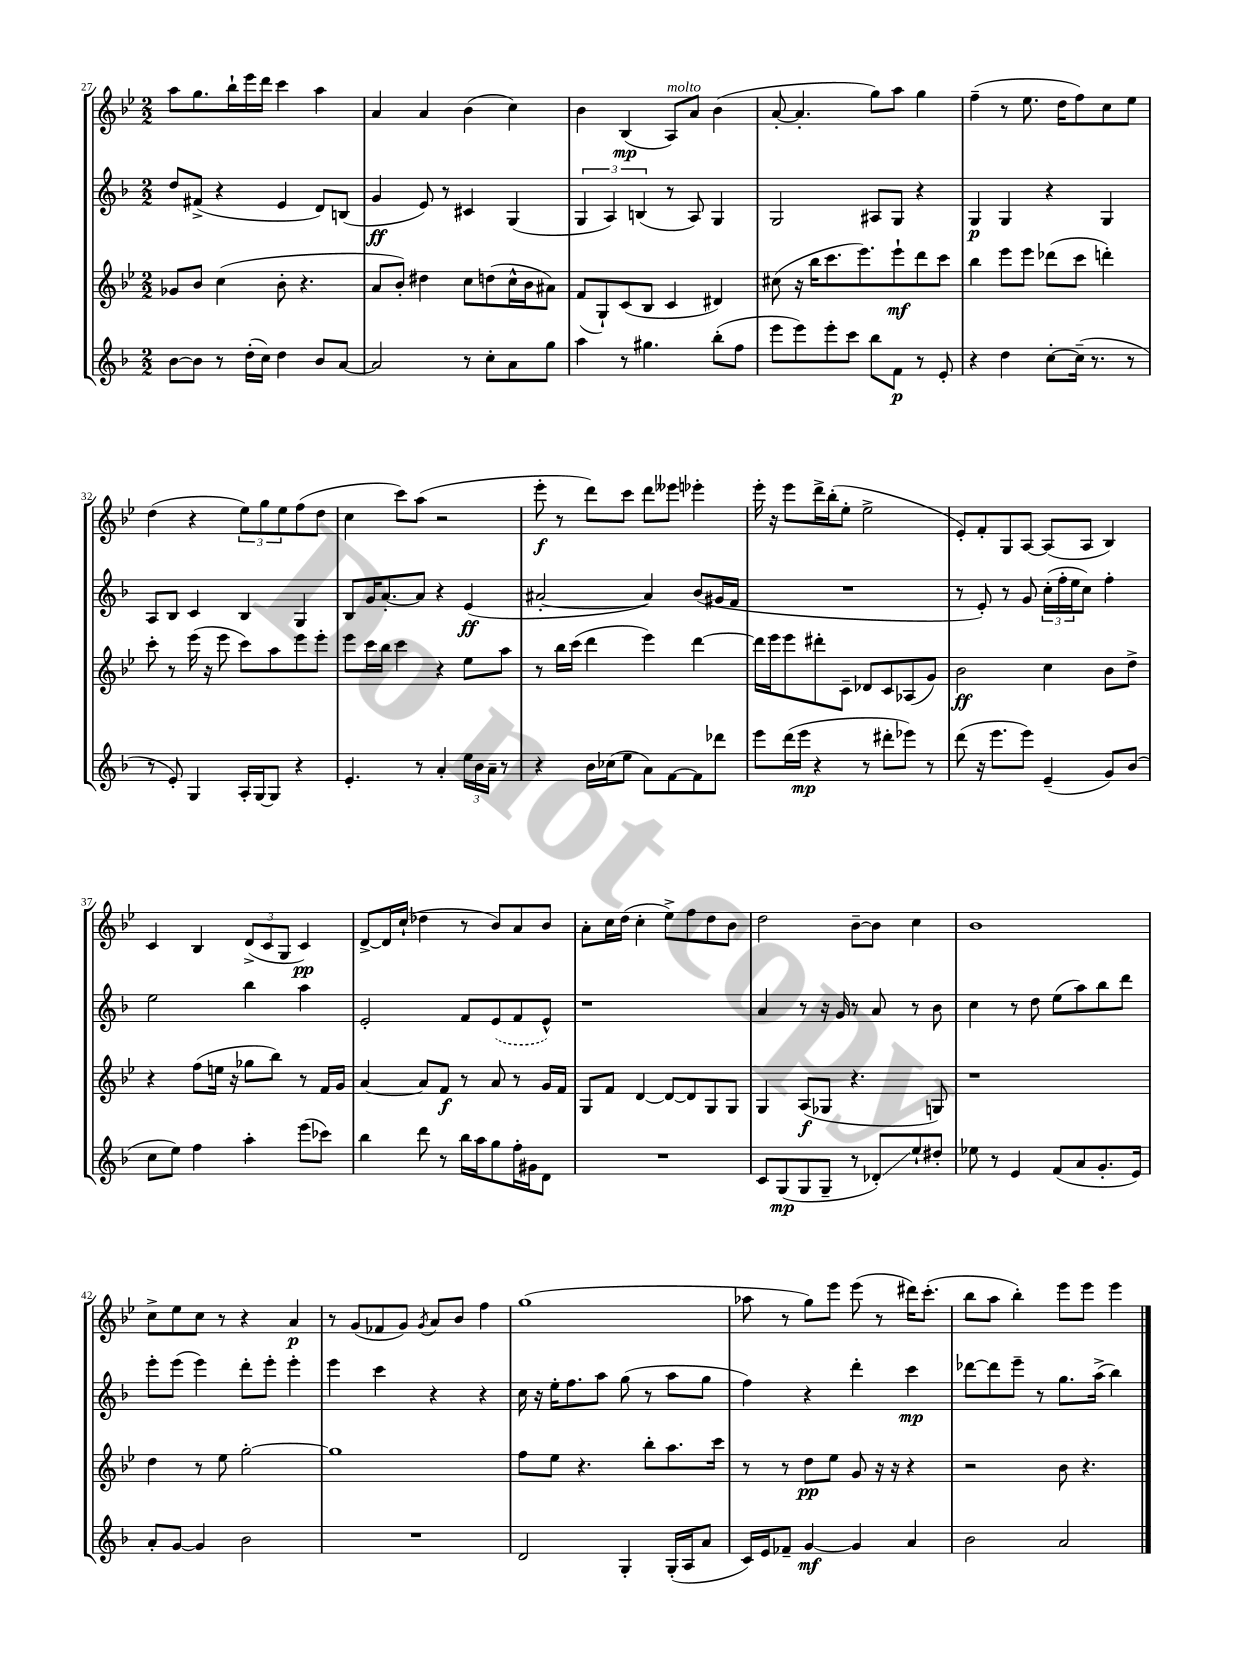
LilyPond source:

<<
\new StaffGroup <<
\new Staff = "s0" {
    \clef treble \key bes \major \numericTimeSignature \time 2/2
    a''8 g''8. bes''16-! ees'''16 d'''16 c'''4 a''4 |
    a'4 a'4 bes'4( c''4) |
    bes'4 bes4\mp( a8^\markup { \italic "molto" }) a'8 bes'4( |
    a'8~-. a'4.-. g''8) a''8 g''4 |
    f''4--( r8 ees''8. d''16 f''8) c''8 ees''8 |
    d''4( r4 \tuplet 3/2 { ees''8) g''8 ees''8 } f''8( d''8 |
    c''4 c'''8) a''8( r2 |
    ees'''8-.\f r8 d'''8) c'''8 d'''8 eeses'''8 ees'''4-. |
    ees'''16-. r16 ees'''8 d'''16-> bes''16-.( ees''8-. ees''2-> |
    ees'8-.) f'8-. g8 a8~ a8( a8 bes4) |
    c'4 bes4 \tuplet 3/2 { d'8->( c'8 g8 } c'4\pp) |
    d'8~-> d'16 c''16-!( des''4 r8 bes'8) a'8 bes'8 |
    a'8-. c''16 d''16( c''4-. ees''8->) f''8 d''8 bes'8 |
    d''2 bes'8~-- bes'8 c''4 |
    bes'1 |
    c''8-> ees''8 c''8 r8 r4 a'4\p |
    r8 g'8( fes'8 g'8) \acciaccatura { g'8 } a'8 bes'8 f''4 |
    g''1( |
    aes''8 r8 g''8) ees'''8 ees'''8( r8 dis'''16) c'''8.-.( |
    bes''8 a''8 bes''4-.) ees'''8 ees'''8 ees'''4 \bar "|." |
}
\new Staff = "s1" {
    \clef treble \key f \major \numericTimeSignature \time 2/2
    d''8 fis'8->( r4 e'4 d'8) b8( |
    g'4\ff e'8) r8 cis'4 g4( |
    \tuplet 3/2 { g4 a4) b4( } r8 a8) g4 |
    g2 ais8 g8 r4 |
    g4\p g4 r4 g4 |
    a8 bes8 c'4 bes4 g4 |
    bes8 g'16 a'8.~-. a'8 r4 e'4\ff( |
    ais'2~-. ais'4) bes'8( gis'16 f'16 |
    R1 |
    r8 e'8-.) r8 g'8 \tuplet 3/2 { c''16-.( f''16-. e''16 } c''8) f''4-. |
    e''2 bes''4 a''4 |
    e'2-. f'8 \once \slurDashed e'8( f'8 e'8-^) |
    r1 |
    a'4 r8 r16 g'16 r8 a'8 r8 bes'8 |
    c''4 r8 d''8 e''8( a''8) bes''8 d'''8 |
    e'''8-. e'''8( e'''4) d'''8-. e'''8-. e'''4-. |
    e'''4 c'''4 r4 r4 |
    c''16 r16 e''16-. f''8. a''8 g''8( r8 a''8 g''8 |
    f''4) r4 d'''4-. c'''4\mp |
    des'''8~ des'''8 e'''8-- r8 g''8. a''16->( bes''4) \bar "|." |
}
\new Staff = "s2" {
    \clef treble \key bes \major \numericTimeSignature \time 2/2
    ges'8 bes'8 c''4( bes'8-. r4. |
    a'8 bes'8-.) dis''4 c''8 d''8( c''16-^ bes'16 ais'8) |
    f'8( g8-!) c'8( bes8 c'4 dis'4) |
    cis''8( r16 bes''16 c'''8. ees'''8.) ees'''8-!\mf d'''8 c'''8 |
    bes''4 ees'''8 ees'''8 des'''8( c'''8 d'''4-.) |
    c'''8-. r8 ees'''16( r16 ees'''8 c'''8) a''8 ees'''8 ees'''8-. |
    ees'''8 c'''16 bes''16 c'''4 r4 ees''8 a''8 |
    r8 bes''16 c'''16( d'''4 ees'''4) d'''4~ |
    d'''16 ees'''16 ees'''8 dis'''8-. c'8-- des'8 c'8 aes8( g'8) |
    bes'2\ff c''4 bes'8 d''8-> |
    r4 f''8( e''16 r16 ges''8 bes''8) r8 f'16 g'16 |
    a'4~ a'8 f'8\f r8 a'8 r8 g'16 f'16 |
    g8 f'8 d'4~ d'8~ d'8 g8 g8 |
    g4 a8\f( ges8 r4. g8) |
    r1 |
    d''4 r8 ees''8 g''2~-. |
    g''1 |
    f''8 ees''8 r4. bes''8-. a''8. c'''16 |
    r8 r8 d''8\pp ees''8 g'8 r16 r16 r4 |
    r2 bes'8 r4. \bar "|." |
}
\new Staff = "s3" {
    \clef treble \key f \major \numericTimeSignature \time 2/2
    bes'8~ bes'8 r8 d''16-.( c''16) d''4 bes'8 a'8~ |
    a'2 r8 c''8-. a'8 g''8 |
    a''4 r8 gis''4. bes''8-.( f''8 |
    e'''8 e'''8) e'''8-. c'''8 bes''8 f'8\p r8 e'8-. |
    r4 d''4 c''8~-. c''16--( r8. r8 |
    r8 e'8-.) g4 a16-. g16~ g8 r4 |
    e'4.-. r8 a'4-. \tuplet 3/2 { e''16 bes'16 a'16-- } r8 |
    r4 bes'16 ces''16( e''8 a'8) f'8~ f'8 des'''8 |
    e'''8 d'''16( e'''16\mp r4 r8 dis'''8-. ees'''8) r8 |
    d'''8( r16 e'''8. e'''8) e'4--( g'8) bes'8( |
    c''8 e''8) f''4 a''4-. e'''8( ces'''8) |
    bes''4 d'''8 r8 bes''16 a''16 g''8 f''16-. gis'16 d'8 |
    R1 |
    c'8 g8\mp( g8 g8-- r8 des'8-.\glissando) e''8-! dis''8-. |
    ees''8 r8 e'4 f'8( a'8 g'8.-. e'16) |
    a'8-. g'8~ g'4 bes'2 |
    R1 |
    d'2 g4-. g16-.( a16 a'8 |
    c'16) e'16 fes'8-- g'4~\mf g'4 a'4 |
    bes'2 a'2 \bar "|." |
}
>>
>>
\layout { \context { \Score currentBarNumber = #27 } }
